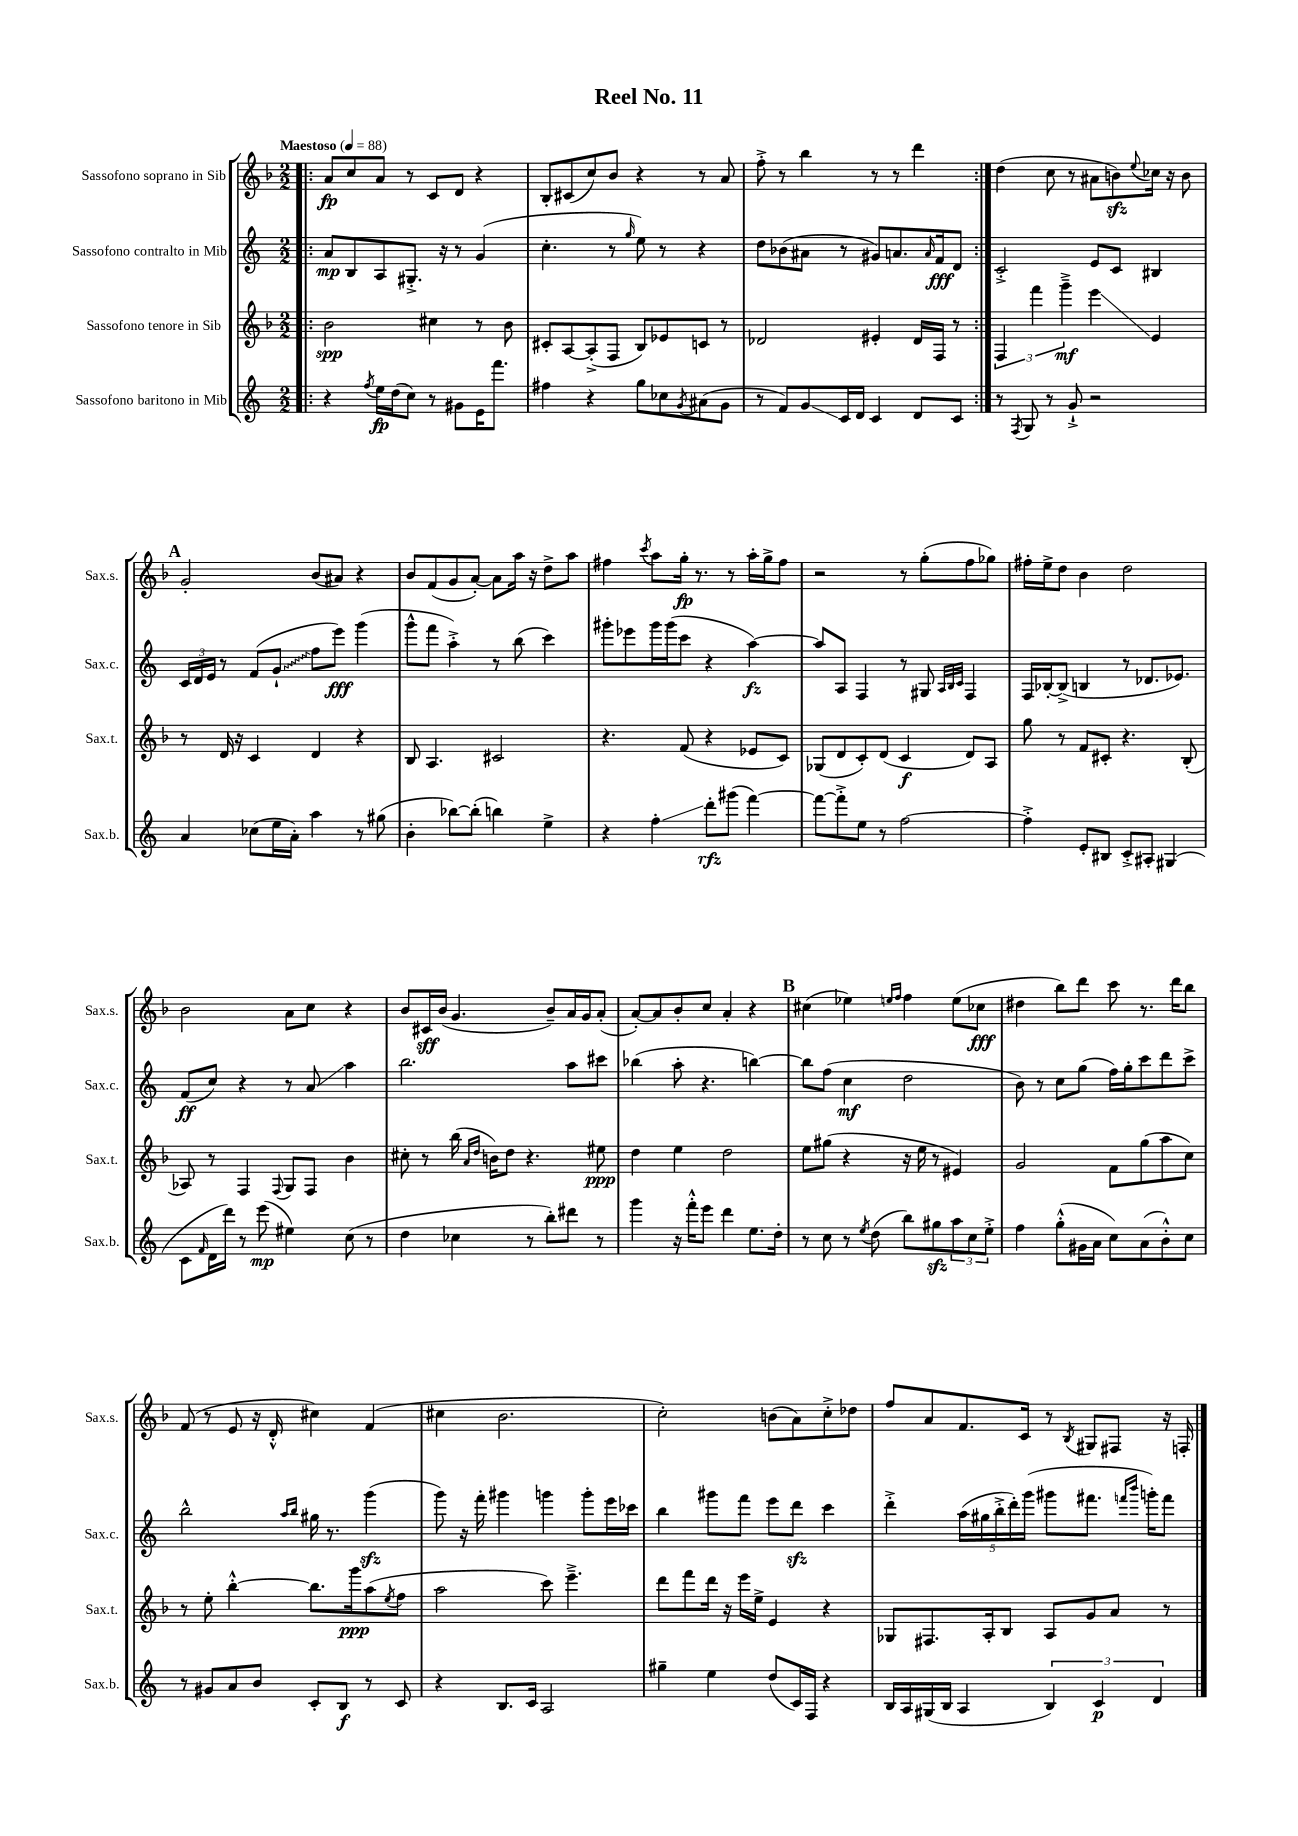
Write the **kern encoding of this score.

**kern	**kern	**kern	**kern
*staff4	*staff3	*staff2	*staff1
*clefG2	*clefG2	*clefG2	*clefG2
*k[]	*k[b-]	*k[]	*k[b-]
*M2/2	*M2/2	*M2/2	*M2/2
*MM88	*MM88	*MM88	*MM88
=!|:	=!|:	=!|:	=!|:
4r	2b-	8a	8a
.	.	8B	8cc
8qff	.	.	.
16ee	.	8A	8a
(16dd	.	.	.
8cc)	.	8.G#'^	8r
8r	4cc#	.	8c
.	.	16r	.
8g#	.	8r	8d
16e	8r	(4g	4r
8.fff	.	.	.
.	8b-	.	.
=	=	=	=
4ff#	8c#'	4.cc'	8B-'
.	[8A	.	(8c#
4r	(8A'^]	.	8cc)
.	8F	8r	8b-
.	.	16qqgg	.
8gg	8B-)	8ee)	4r
8cc-	8e-	8r	.
8qg	.	.	.
(8a#	8c	4r	8r
8g	8r	.	8a
=	=	=	=
8r	2d-	8dd	8ff'^
8f)	.	(8b-	8r
8g	.	8a#	4bb-
16c	.	8r	.
16d	.	.	.
4c	4e#'	8g#)	8r
.	.	8.a	8r
8d	16d-	.	4ddd
.	.	16qqa	.
.	16F	16f	.
8c	8r	8d	.
=:|!	=:|!	=:|!	=:|!
8r	6F	2c'^	(4dd
8qF	.	.	.
8G	.	.	.
.	6fff	.	.
8r	.	.	8cc
.	6ggg~^	.	.
8g`^	.	.	8r
2r	4eee	8e	8a#
.	.	8c	8b)
.	.	.	8qqee
.	4e	4B#	16cc-
.	.	.	16r
.	.	.	8b
=	=	=	=
4a	8r	24c	2g'
.	.	24d	.
.	.	24e	.
.	16d	8r	.
.	16r	.	.
(8cc-	4c	(8f	.
16ee	.	8g`	.
16a')	.	.	.
4aa	4d	8ff	(8b-
.	.	8eee)	8a#)
8r	4r	(4ggg	4r
(8gg#	.	.	.
=	=	=	=
4b'	8B-	8ggg^^	8b-
.	4.A	8fff	(8f
[8bb-)	.	4aa'^)	8g
(8bb-']	.	.	[8a')
4bb)	2c#	8r	8a]
.	.	(8bb	16aa
.	.	.	16r
4ee^	.	4ccc)	8dd^
.	.	.	8aa
=	=	=	=
4r	4.r	8ggg#'	4ff#
.	.	8eee-	.
.	.	.	8qccc
4ff'	.	16ggg#	8aa
.	.	(16ggg#	.
.	(8f	8ccc	16gg'
.	.	.	8.r
8ddd'	4r	4r	.
(8ggg#	.	.	8r
[4fff)	8e-	[4aa)	16aa'
.	.	.	16gg^
.	8c)	.	8ff#
=	=	=	=
8fff_	(8G-	8aa]	2r
8fff'^]	8d	8A	.
8ee	8c')	4F	.
8r	(8d	.	.
[2ff	4c	8r	8r
.	.	8G#	(8gg'
.	.	32qqA	.
.	.	32qqB	.
.	.	32qqc	.
.	8d)	4F	8ff
.	8A	.	8gg-)
=	=	=	=
4ff'^]	8gg	16F	16ff#'
.	.	[16B-'	16ee^
.	8r	(8B-^]	8dd
8e'	8f	4B	4b-
8B#	8c#'	.	.
8c'^	4.r	8r	2dd
8A#'	.	8.d-	.
(4G#	.	.	.
.	.	8.e-)	.
.	(8B-'	.	.
=	=	=	=
8c	8A-)	(8f	2b-
16qqf	.	.	.
16d	8r	8cc)	.
16ddd)	.	.	.
8r	4F	4r	.
(8eee	.	.	.
.	8qqF	.	.
4ee#)	8G	8r	8a
.	8F	8a	8cc
(8cc	4b-	4aa	4r
8r	.	.	.
=	=	=	=
4dd	8cc#'	2.bb	8b-
.	8r	.	16c#
.	.	.	(16b-
4cc-	(16bb-	.	4.g
.	16qqa	.	.
.	16qqdd	.	.
.	16b)	.	.
.	8dd	.	.
8r	4.r	.	.
8bb')	.	.	8b-~)
8ddd#	.	8aa	16a
.	.	.	16g
8r	8ee#	8ccc#	(8a'
=	=	=	=
4ggg	4dd	(4bb-	[8a')
.	.	.	8a]
16r	4ee	8aa'	8b-'
16fff'^^	.	.	.
8eee	.	4.r	8cc
4ddd	2dd	.	4a'
8.ee	.	[4bb)	4r
16dd'	.	.	.
=	=	=	=
8r	8ee	8bb]	(4cc#
8cc	(8gg#	(8ff	.
8r	4r	4cc	4ee-)
8qee	.	.	.
(8dd	.	.	.
.	.	.	16qqee
.	.	.	16qqff
8bb)	16r	2dd	4ff
.	16ee	.	.
8gg#	8r	.	.
12aa	4e#)	.	(8ee
12cc	.	.	.
.	.	.	8cc-
12ee'^	.	.	.
=	=	=	=
4ff	2g	8b)	4dd#
.	.	8r	.
(8gg'^^	.	8cc	8bb-)
16g#	.	(8gg	8ddd
16a	.	.	.
8cc)	8f	16ff)	8ccc
.	.	16gg'	.
(8a	(8gg	8ccc	8.r
8b'^^)	8aa	8ddd	.
.	.	.	16ddd
8cc	8cc)	8ccc^	8bb-
=	=	=	=
8r	8r	2bb^^	(8f
8g#	8ee'	.	8r
8a	[4bb-'^^	.	8e
8b	.	.	16r
.	.	.	16d'^^
.	.	16qqaa	.
.	.	16qqbb	.
8c'	8.bb-]	16gg#	4cc#)
.	.	8.r	.
8B	.	.	.
.	16ggg	.	.
8r	(8aa	(4ggg	(4f
.	8qee	.	.
8c	8ff	.	.
=	=	=	=
4r	2aa	8ggg)	4cc#
.	.	16r	.
.	.	16fff'	.
8.B	.	4ggg#	2.b-
16c	.	.	.
2A	8ccc)	4ggg	.
.	4.eee~^	.	.
.	.	8ggg'	.
.	.	16eee	.
.	.	16ccc-	.
=	=	=	=
4gg#~	8ddd	4bb	2cc')
.	8fff	.	.
4ee	16ddd	8ggg#	.
.	16r	.	.
.	16eee	8fff	.
.	16ee^	.	.
(8dd	4e	8eee	(8b
16c)	.	8ddd	8a)
16F	.	.	.
4r	4r	4ccc	8cc'^
.	.	.	8dd-
=	=	=	=
16B	8G-	4ddd'^	8ff
16A	.	.	.
(16G#	8.F#	.	8a
16B	.	.	.
4A	.	(20aa	8.f
.	.	20gg#	.
.	16A'	.	.
.	.	20bb'^	.
.	8B-	.	.
.	.	20ddd')	.
.	.	.	16c
.	.	(20ggg	.
6B)	8A	8ggg#	8r
.	.	.	8qB-
.	8g	8.fff#	8G#
6c	.	.	.
.	8a	.	8F#
.	.	16qqfff	.
.	.	16qqbbb	.
.	.	16ggg')	.
6d	.	.	.
.	8r	8fff	16r
.	.	.	16F'
==	==	==	==
*-	*-	*-	*-
